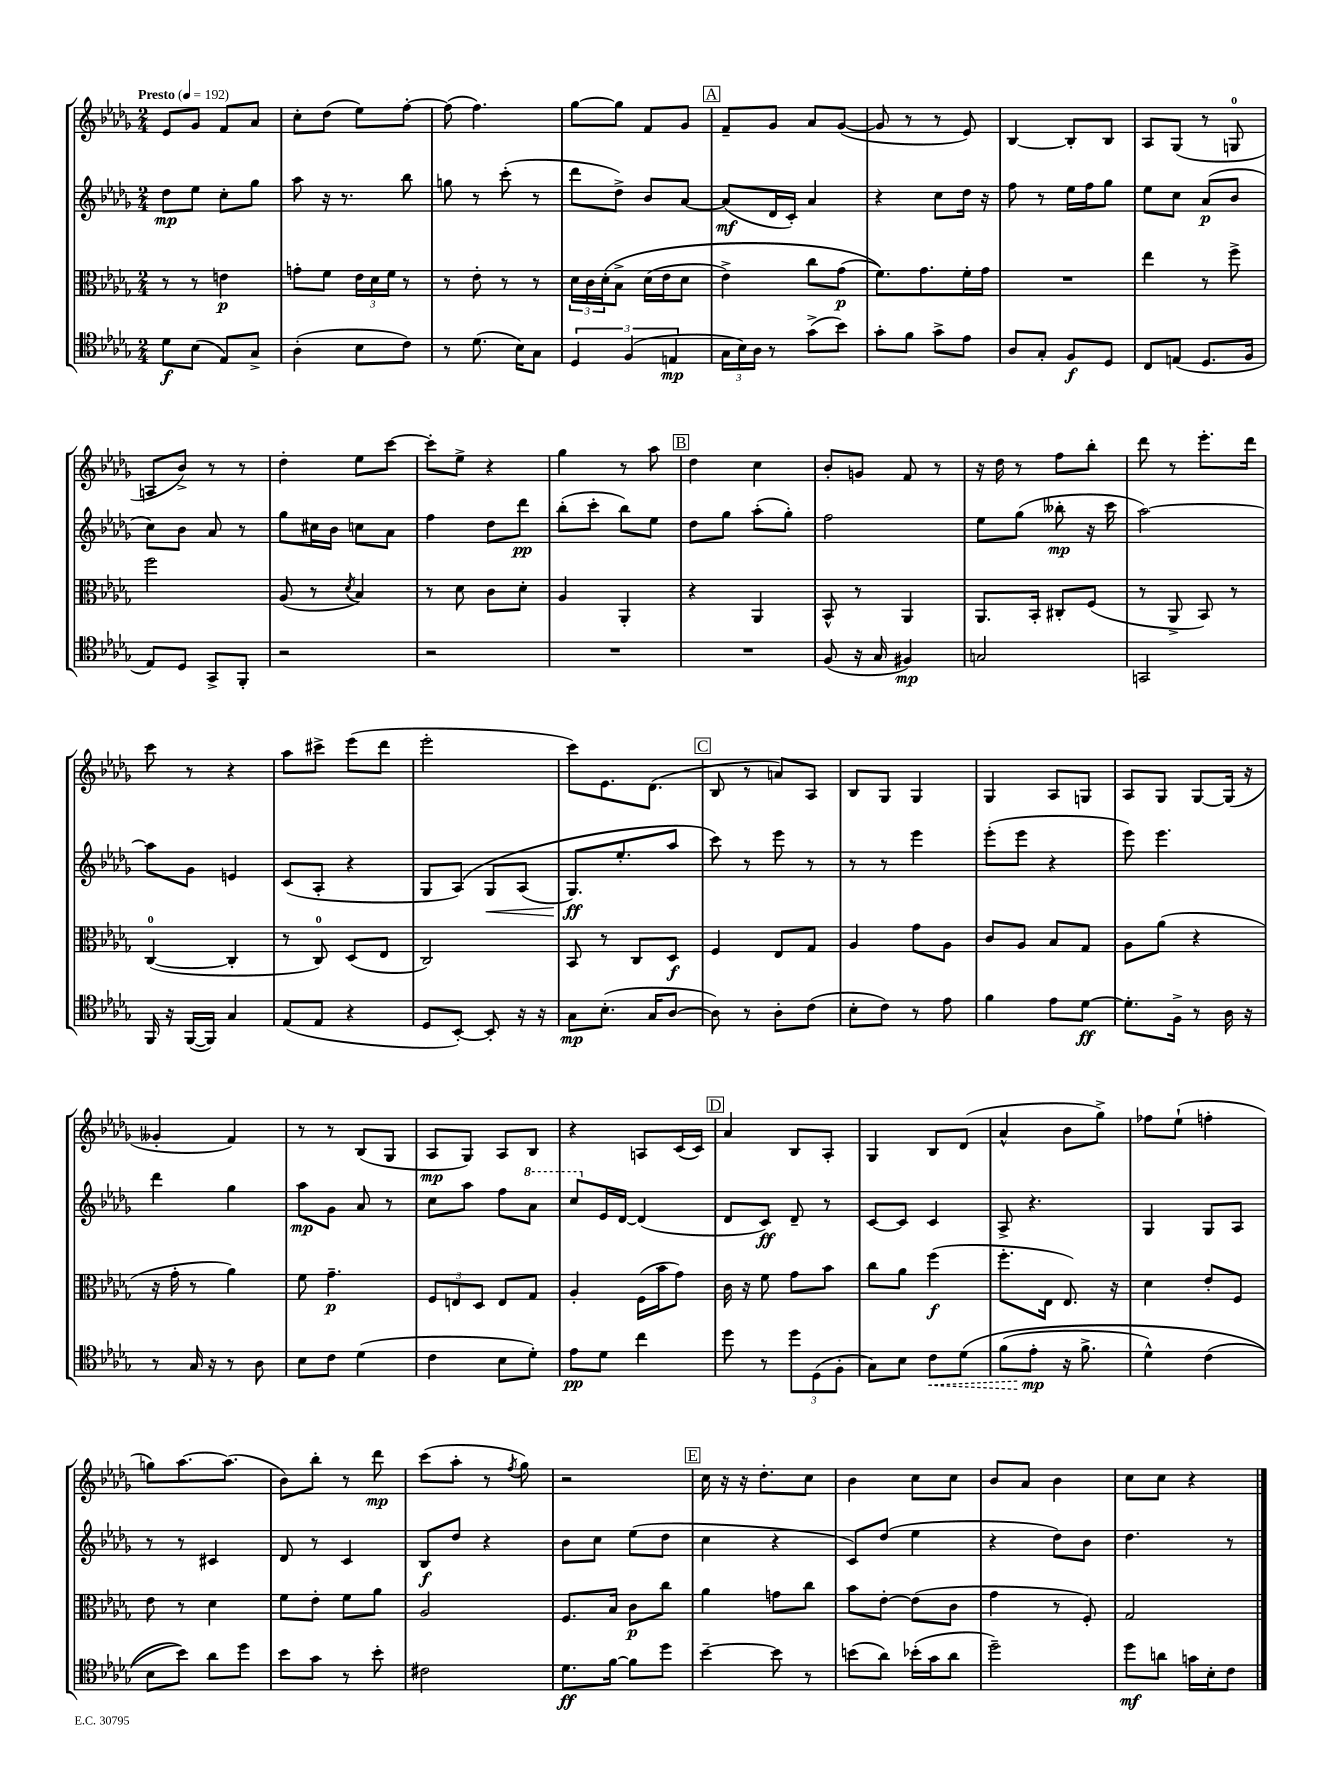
<<
\new StaffGroup <<
\new Staff = "s0" {
    \clef treble \key des \major \numericTimeSignature \time 2/4 \tempo "Presto" 4 = 192
    ees'8 ges'8 f'8 aes'8 |
    c''8-. des''8( ees''8) f''8~-. |
    f''8( f''4.) |
    ges''8~ ges''8 f'8 ges'8 |
    \mark \markup { \box "A" } f'8-- ges'8 aes'8 ges'8~( |
    ges'8 r8 r8 ees'8) |
    bes4~ bes8-. bes8 |
    aes8 ges8( r8 g8-0 |
    a8 bes'8->) r8 r8 |
    des''4-. ees''8 c'''8~ |
    c'''8-. ees''8-> r4 |
    ges''4 r8 aes''8 |
    \mark \markup { \box "B" } des''4 c''4 |
    bes'8-. g'8 f'8 r8 |
    r16 des''16 r8 f''8 bes''8-. |
    des'''8 r8 ees'''8.-. des'''16 |
    c'''8 r8 r4 |
    aes''8 cis'''8-> ees'''8( des'''8 |
    ees'''2-. |
    c'''8) ees'8. des'8.( |
    \mark \markup { \box "C" } bes8 r8 a'8) aes8 |
    bes8 ges8 ges4 |
    ges4 aes8 g8 |
    aes8 ges8 ges8~ ges16( r16 |
    geses'4-. f'4) |
    r8 r8 bes8( ges8 |
    aes8\mp ges8) aes8 bes8 |
    r4 a8 c'16( c'16) |
    \mark \markup { \box "D" } aes'4 bes8 aes8-. |
    ges4 bes8 des'8( |
    aes'4-^ bes'8 ges''8->) |
    fes''8 ees''8-!( f''4-. |
    g''8) aes''8.~ aes''8.( |
    bes'8) bes''8-. r8 des'''8\mp |
    c'''8( aes''8-. r8 \acciaccatura { f''8 } ges''8) |
    r2 |
    \mark \markup { \box "E" } c''16 r16 r16 des''8.-. c''8 |
    bes'4 c''8 c''8 |
    bes'8 aes'8 bes'4 |
    c''8 c''8 r4 \bar "|." |
}
\new Staff = "s1" {
    \clef treble \key des \major \numericTimeSignature \time 2/4
    des''8\mp ees''8 c''8-. ges''8 |
    aes''8 r16 r8. bes''8 |
    g''8 r8 c'''8-.( r8 |
    des'''8 des''8->) bes'8 aes'8~ |
    \mark \markup { \box "A" } aes'8\mf( des'16 c'16-.) aes'4 |
    r4 c''8 des''16 r16 |
    f''8 r8 ees''16 f''16 ges''8 |
    ees''8 c''8 aes'8\p( bes'8 |
    c''8) bes'8 aes'8 r8 |
    ges''8 cis''16 bes'16 c''8 aes'8 |
    f''4 des''8 des'''8\pp |
    bes''8-.( c'''8-. bes''8) ees''8 |
    \mark \markup { \box "B" } des''8 ges''8 aes''8-.( ges''8-.) |
    f''2 |
    ees''8 ges''8( beses''8-.\mp r16 c'''16 |
    aes''2~) |
    aes''8 ges'8 e'4 |
    c'8( aes8-. r4 |
    ges8 aes8)\( ges8\< aes8( |
    ges8.\ff\!) ees''8.-. aes''8 |
    \mark \markup { \box "C" } c'''8\) r8 ees'''8 r8 |
    r8 r8 ees'''4 |
    ees'''8-.( ees'''8 r4 |
    ees'''8) ees'''4. |
    des'''4 ges''4 |
    aes''8\mp ges'8 aes'8 r8 |
    c''8 aes''8 f''8 \ottava #1 aes''8 |
    c'''8 \ottava #0 ees'16 des'16~ des'4( |
    \mark \markup { \box "D" } des'8 c'8\ff) des'8-- r8 |
    c'8~ c'8 c'4 |
    aes8-> r4. |
    ges4 ges8 aes8 |
    r8 r8 cis'4 |
    des'8 r8 c'4 |
    bes8\f des''8 r4 |
    bes'8 c''8 ees''8( des''8 |
    \mark \markup { \box "E" } c''4 r4 |
    c'8) des''8( ees''4 |
    r4 des''8) bes'8 |
    des''4. r8 \bar "|." |
}
\new Staff = "s2" {
    \clef alto \key des \major \numericTimeSignature \time 2/4
    r8 r8 e'4\p |
    g'8-. f'8 \tuplet 3/2 { ees'16 des'16 f'16 } r8 |
    r8 ees'8-. r8 r8 |
    \tuplet 3/2 { des'16 c'16 des'16-.\( } bes8-> des'16( ees'16 des'8 |
    \mark \markup { \box "A" } ees'4->) c''8 ges'8\p( |
    f'8.)\) ges'8. f'16-. ges'16 |
    R2 |
    ees''4 r8 f''8-> |
    f''2 |
    aes8( r8 \acciaccatura { des'8 } bes4) |
    r8 des'8 c'8 des'8-. |
    aes4 aes,4-. |
    \mark \markup { \box "B" } r4 aes,4 |
    bes,8-^ r8 aes,4 |
    aes,8. bes,16-. cis8-. f8( |
    r8 aes,8-> bes,8) r8 |
    c4-0~( c4-. |
    r8 c8-0) des8( ees8 |
    c2) |
    bes,8 r8 c8 des8\f |
    \mark \markup { \box "C" } f4 ees8 ges8 |
    aes4 ges'8 aes8 |
    c'8 aes8 bes8 ges8 |
    aes8 aes'8( r4 |
    r16 ges'16-. r8 aes'4) |
    f'8 ges'4.--\p |
    \tuplet 3/2 { f8 e8 des8 } e8 ges8 |
    aes4-. f16( bes'16 ges'8) |
    \mark \markup { \box "D" } c'16 r16 f'8 ges'8 bes'8 |
    c''8 aes'8 f''4\f( |
    f''8.-. ees16 ees8.) r16 |
    des'4 ees'8-. f8 |
    ees'8 r8 des'4 |
    f'8 ees'8-. f'8 aes'8 |
    aes2 |
    f8. bes16 c'8\p c''8 |
    \mark \markup { \box "E" } aes'4 g'8 c''8 |
    bes'8 ees'8~-. ees'8( c'8 |
    ges'4 r8 f8-.) |
    ges2 \bar "|." |
}
\new Staff = "s3" {
    \clef tenor \key des \major \numericTimeSignature \time 2/4
    des'8\f bes8( ees8) ges8-> |
    aes4-.( bes8 c'8) |
    r8 des'8.( bes16) ges8 |
    \tuplet 3/2 { des4 f4( e4\mp } |
    \mark \markup { \box "A" } \tuplet 3/2 { ges16 bes16) aes16 } r8 ges'8->( bes'8) |
    ges'8-. f'8 ges'8-> ees'8 |
    aes8 ges8-. f8\f des8 |
    c8 e8( des8. f16 |
    ees8) des8 ges,8-> f,8-. |
    r2 |
    r2 |
    R2 |
    \mark \markup { \box "B" } R2 |
    f8( r16 ges16 fis4\mp) |
    g2 |
    g,2 |
    f,16 r16 f,16~( f,16) ges4 |
    ees8( ees8 r4 |
    des8 bes,8~-.) bes,8-. r16 r16 |
    ges8\mp bes8.-.( ges16 aes8~ |
    \mark \markup { \box "C" } aes8) r8 aes8-. c'8( |
    bes8-. c'8) r8 ees'8 |
    f'4 ees'8 des'8~\ff |
    des'8.-. f16-> r8 aes16 r16 |
    r8 ges16 r16 r8 aes8 |
    bes8 c'8 des'4( |
    c'4 bes8 des'8-.) |
    ees'8\pp des'8 c''4 |
    \mark \markup { \box "D" } des''8 r8 \tuplet 3/2 { des''8 des8( f8-. } |
    ges8) bes8 \once \override Hairpin.style = #'dashed-line c'8\< des'8\( |
    f'8( ees'8-.\mp\! r16 f'8.-> |
    des'4-^) c'4( |
    bes8 bes'8)\) aes'8 des''8 |
    bes'8 ges'8 r8 bes'8-. |
    cis'2 |
    des'8.\ff f'16~ f'8 des''8 |
    \mark \markup { \box "E" } bes'4~-- bes'8 r8 |
    b'8( aes'8) bes'16-.( ges'16 aes'8 |
    des''2--) |
    des''8\mf a'8 g'16 bes16-. c'8 \bar "|." |
}
>>
>>
\layout { \context { \Score \remove "Bar_number_engraver" } }
